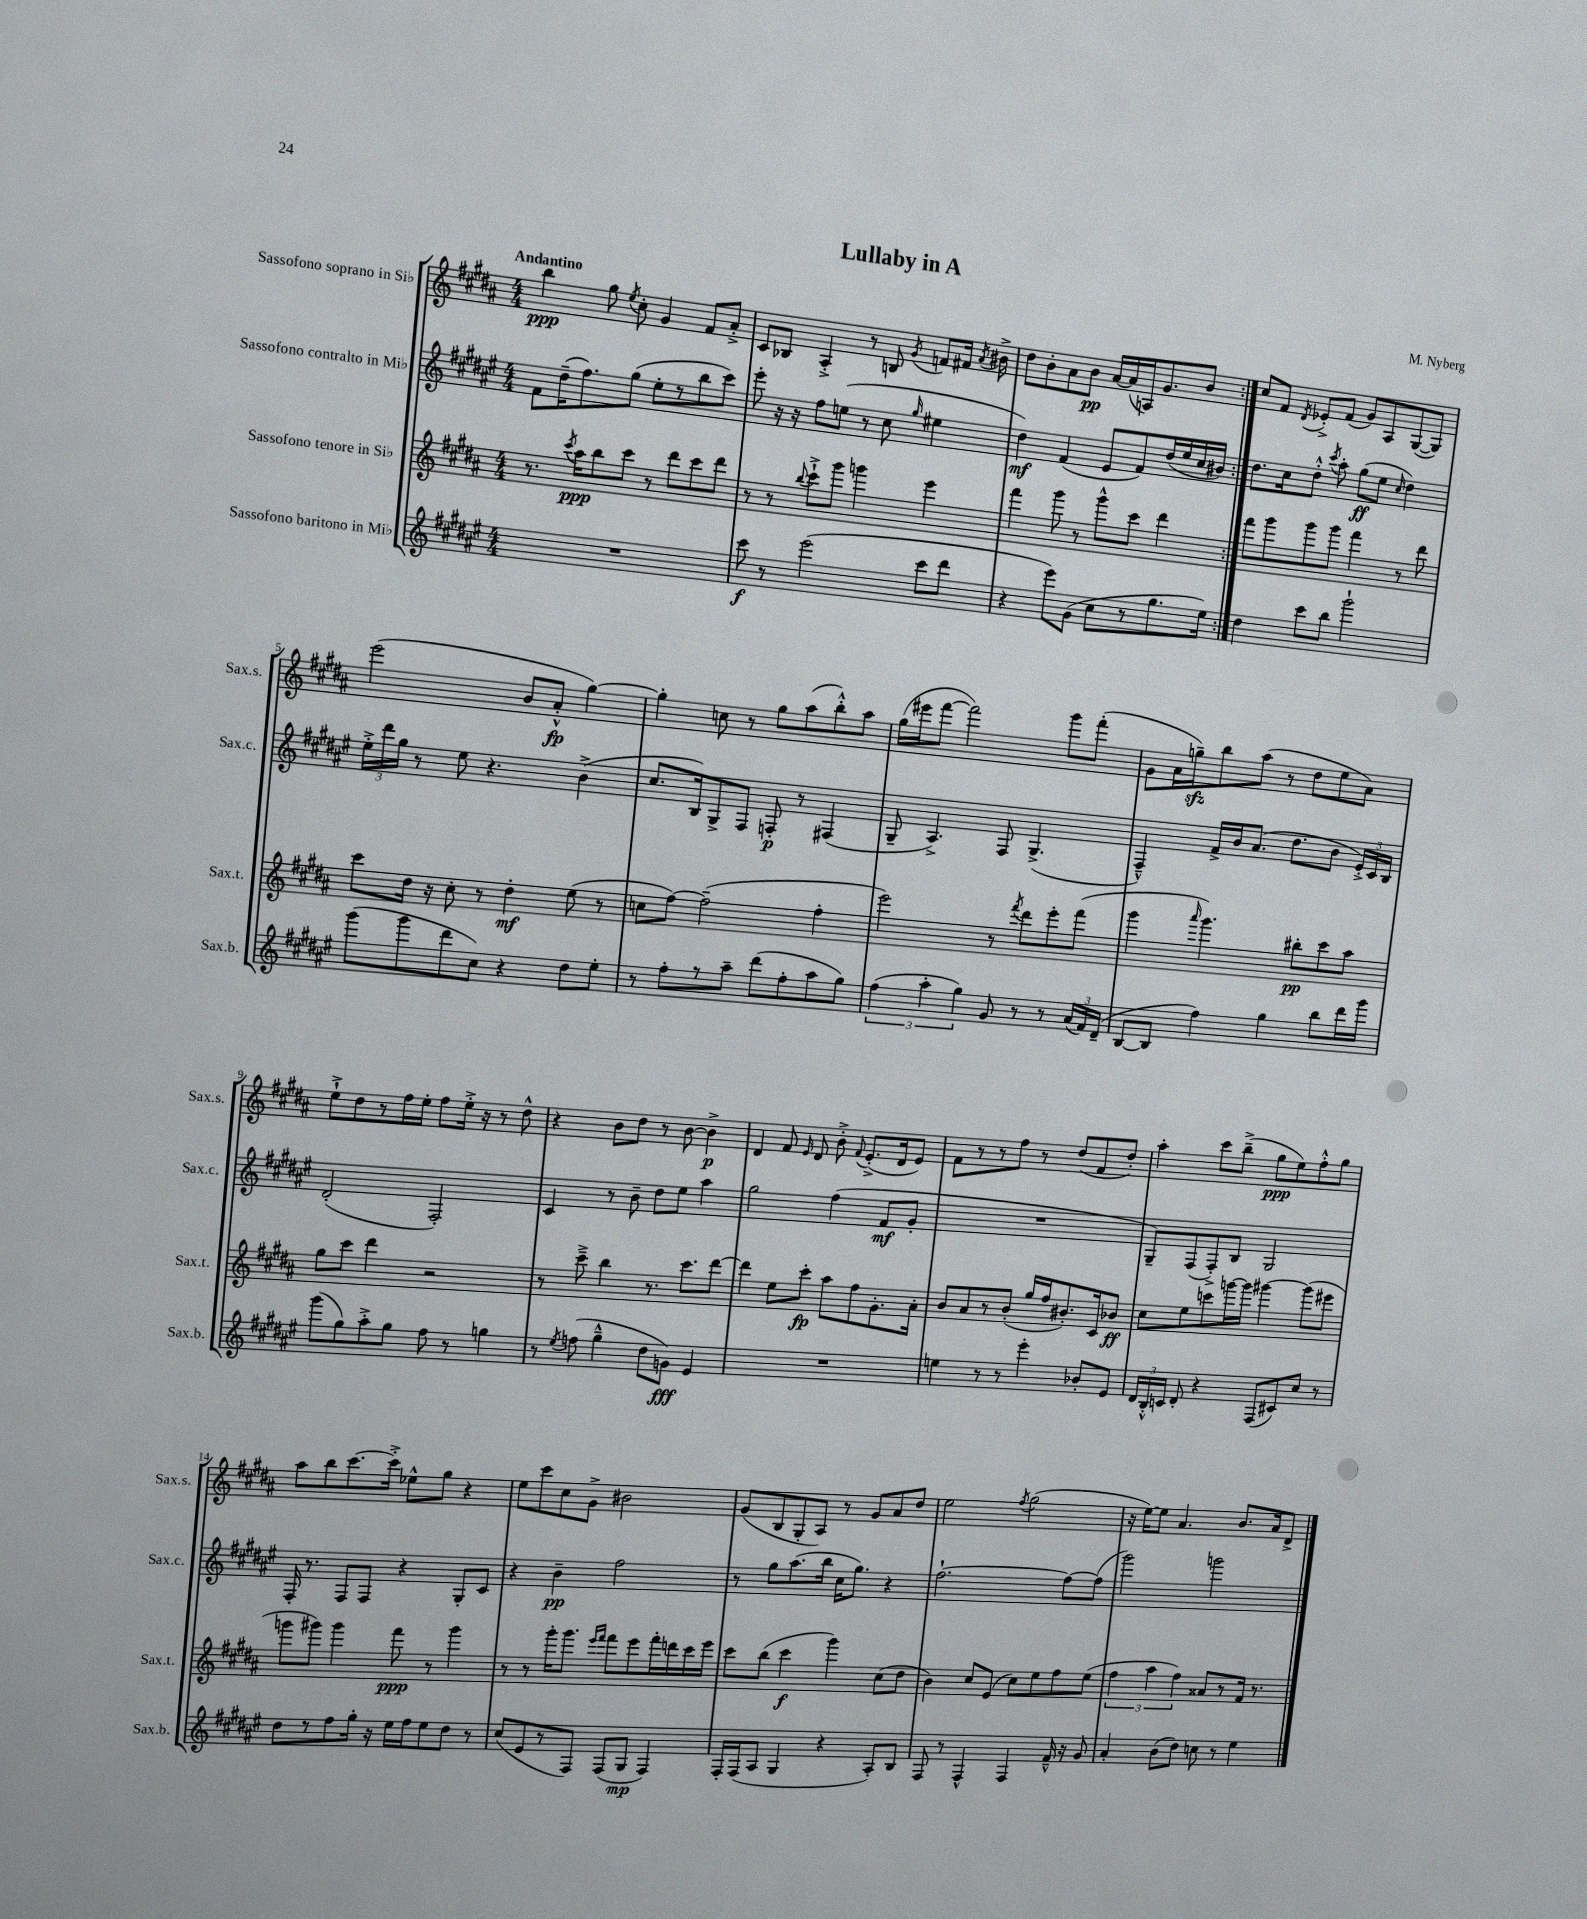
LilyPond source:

\header { title = "Lullaby in A" composer = "M. Nyberg" }
<<
\new StaffGroup <<
\new Staff = "s0" \with { instrumentName = "Sassofono soprano in Sib" shortInstrumentName = "Sax.s." } {
    \clef treble \key b \major \numericTimeSignature \time 4/4 \tempo "Andantino"
    \autoBeamOff \repeat volta 2 { b''4\ppp gis''8 \acciaccatura { e''8 } cis''8-. gis'4 fis'8[ ais'8]-.-> |
    cis'8[ bes8] ais4-.-> r8 b8 \acciaccatura { gis'8 } f'8[ fis'16] \acciaccatura { ais'8 } bis'16-> |
    dis''8[ b'8-. ais'8 b'8]\pp ais'16[~ ais'16( a16) gis'8. b'8] | }
    cis''8[ fis'8] \acciaccatura { dis'8 } ees'8[-.-> fis'8]( gis'8[) ais8 gis8~( gis8]) |
    e'''2( b'8[ ais'8]-.-^\fp gis''4~) |
    gis''4-. c''8 r8 gis''8[ ais''8( b''8-.-^) ais''8] |
    gis''16[( eis'''16 fis'''8]~ fis'''2) gis'''8[ fis'''8]-.( |
    gis'8[ ais'16 g''16--\sfz) b''8 ais''8]( r8 dis''8[ e''8 ais'8]) |
    e''8[-!-> dis''8 r8 fis''16 e''16]-. fis''8[ e''16]-.-> r16 r8 dis''8-^ |
    r4 b'8[ dis''8] r8 b'8~ b'4->\p |
    dis'4 fis'8 \grace { e'16 } dis'8 b'8-.-> \appoggiatura { fis'8 } e'8.[-.->( dis'16 e'8]) |
    fis'8[ r8 r8 fis''8] r8 dis''8[( fis'8 dis''8]-.) |
    ais''4-. cis'''8[ b''8]--->( gis''8[\ppp e''8) fis''8-.-^ gis''8] |
    ais''8[ b''8 cis'''8.~ cis'''16]-.-> ees''8[-^ gis''8] r4 |
    e''8[ cis'''8 cis''8 gis'8]-> bis'2 |
    gis'8[( b8 gis8-. ais8]) r8 gis'8[ ais'8 dis''8] |
    e''2 \acciaccatura { fis''8 } gis''2( |
    r16 e''16[~) e''8] ais'4. b'8.[ ais'16 dis'8]-> \bar "|." |
}
\new Staff = "s1" \with { instrumentName = "Sassofono contralto in Mib" shortInstrumentName = "Sax.c." } {
    \clef treble \key fis \major \numericTimeSignature \time 4/4
    \autoBeamOff \repeat volta 2 { fis'8[ dis''16--( fis''8.) gis''8]( eis''8[-. r8 b''8 cis'''8]) |
    eis'''8-. r16 r16 fis''8[ e''8]( r8 cis''8 \grace { gis''16 } eis''4 |
    dis''4\mf) fis'4( eis'8[ fis'8) dis''16( eis''16 cis''16 bis'16]) | }
    dis''8.[ cis''16 dis''8]-.-^ \acciaccatura { cis'''8 } ais''8-. gis''8[\ff( eis''8] \grace { cis''16 } dis''4) |
    \tuplet 3/2 { eis''16[-.-> dis'''16 gis''16] } r8 eis''8 r4. b'4->( |
    cis''8.[ b16) gis8-> fis8] f8-.\p r8 fis4( |
    gis8-- ais4.->) fis8 gis4.->( |
    fis4---^) fis'16[-> b'16 ais'8.]( dis''8.[ b'8] \tuplet 3/2 { eis'16[-.->) cis'16 b16] } |
    dis'2-.( fis2-.) |
    cis'4 r8 b'8-- dis''8[ eis''8] ais''4 |
    gis''2 fis''4( fis'8[\mf gis'8]-. |
    R1 |
    gis8[--) fis8( fis8-.->) b8] gis2 |
    fis16-. r8. fis8[ fis8] r4 gis8[-. cis'8] |
    r4 b'4--\pp fis''2 |
    r8 gis''8[ ais''8.( b''16] cis''16[ gis''8.]) r4 |
    fis''2.~-! fis''8[~ fis''8]( |
    gis'''2) g'''2 \bar "|." |
}
\new Staff = "s2" \with { instrumentName = "Sassofono tenore in Sib" shortInstrumentName = "Sax.t." } {
    \clef treble \key b \major \numericTimeSignature \time 4/4
    \autoBeamOff \repeat volta 2 { r8. \acciaccatura { cis'''8 } ais''16[\ppp b''8 cis'''8] r8 dis'''8[ cis'''8 dis'''8] |
    r8 r8 \appoggiatura { b''8 } cis'''8[-!-> gis'''8] g'''4 e'''4 |
    fis'''4 gis'''8 r8 gis'''8[-^ cis'''8] dis'''4 | }
    fis'''8[ gis'''8 gis'''8 gis'''8] fis'''4 r8 dis'''8 |
    cis'''8[ dis''16] r16 cis''8-. r8 dis''4-.\mf e''8( r8 |
    c''8[ fis''8]~) fis''2--( fis''4-. |
    e'''2) r8 \acciaccatura { fis'''8 } dis'''8[ e'''8-. fis'''8]( |
    gis'''4 \grace { ais'''16 } gis'''4.) bis''8[-.\pp cis'''8 ais''8] |
    gis''8[ cis'''8] dis'''4 r2 |
    r8 cis'''8---> b''4 r8. cis'''8.[ dis'''8]~ |
    dis'''4 e''8[ cis'''8]-.\fp ais''8[ fis''8 gis'8.-. ais'16]-. |
    b'8[ ais'8 r8 b'8]-.( gis''16[ fis''16 bis'8.-.) cis'16 bes'8]\ff |
    cis''8[ e''8 c'''8 g'''16~ g'''16] gis'''4~ gis'''8[( eis'''8] |
    g'''8[ gis'''8]) gis'''4 fis'''8\ppp r8 gis'''4 |
    r8 r8 gis'''16[-. gis'''8.] \grace { e'''16[ fis'''16] } fis'''8[ e'''8 fis'''16-. d'''16 cis'''16 e'''16] |
    cis'''8[ b''8]( cis'''4\f gis'''4) cis''8[( dis''8] |
    b'4) cis''8[ e'8]( cis''8[) e''8 fis''8 e''8]( |
    \tuplet 3/2 { fis''4 ais''4 fis''4) } aisis'8[ r8 fis'16] r8. \bar "|." |
}
\new Staff = "s3" \with { instrumentName = "Sassofono baritono in Mib" shortInstrumentName = "Sax.b." } {
    \clef treble \key fis \major \numericTimeSignature \time 4/4
    \autoBeamOff \repeat volta 2 { R1 |
    cis'''8\f r8 eis'''2( cis'''8[ dis'''8] |
    r4 eis'''8[) gis'8]( cis''8[ r8 gis''8. eis''16]) | }
    dis''4 cis'''8[ b''8] gis'''2-! |
    gis'''8[( gis'''8 dis'''8 cis''8]) r4 dis''8[ eis''8]-. |
    r8 fis''8[-. r8 ais''8]-- dis'''8[( fis''8-. ais''8 gis''8]) |
    \tuplet 3/2 { fis''4( ais''4-. gis''4) } gis'8 r8 r8 \tuplet 3/2 { ais'16[( fis'16) dis'16]--( } |
    b8[~ b8] fis''4) gis''4 b''8[ dis'''16 gis'''16] |
    gis'''8[( gis''8) ais''8-.-> gis''8] fis''8 r8 g''4 |
    r8 \acciaccatura { eis''8 } f''8( gis''4---^ dis''8[ g'8]\fff) eis'4 |
    R1 |
    e''4 r8 r8 eis'''4-. bes'8[-. eis'8] |
    \tuplet 3/2 { dis'16[ b16-.-^ c'16] } dis'8-. r4 fis8[( cis'8) cis''8] r8 |
    dis''8[ r8 fis''8 gis''16]-. r16 eis''16[ fis''16 eis''8 dis''8] r8 |
    cis''8[( eis'8 r8 fis8]) fis8[( gis8]\mp fis4) |
    fis16[-. fis16( ais8] gis4 r4 ais8[-.) b8] |
    fis8 r8 fis4-^ fis4 fis'16---^ r16 gis'8 |
    ais'4-. b'8[( dis''8]) c''8 r8 eis''4 \bar "|." |
}
>>
>>
